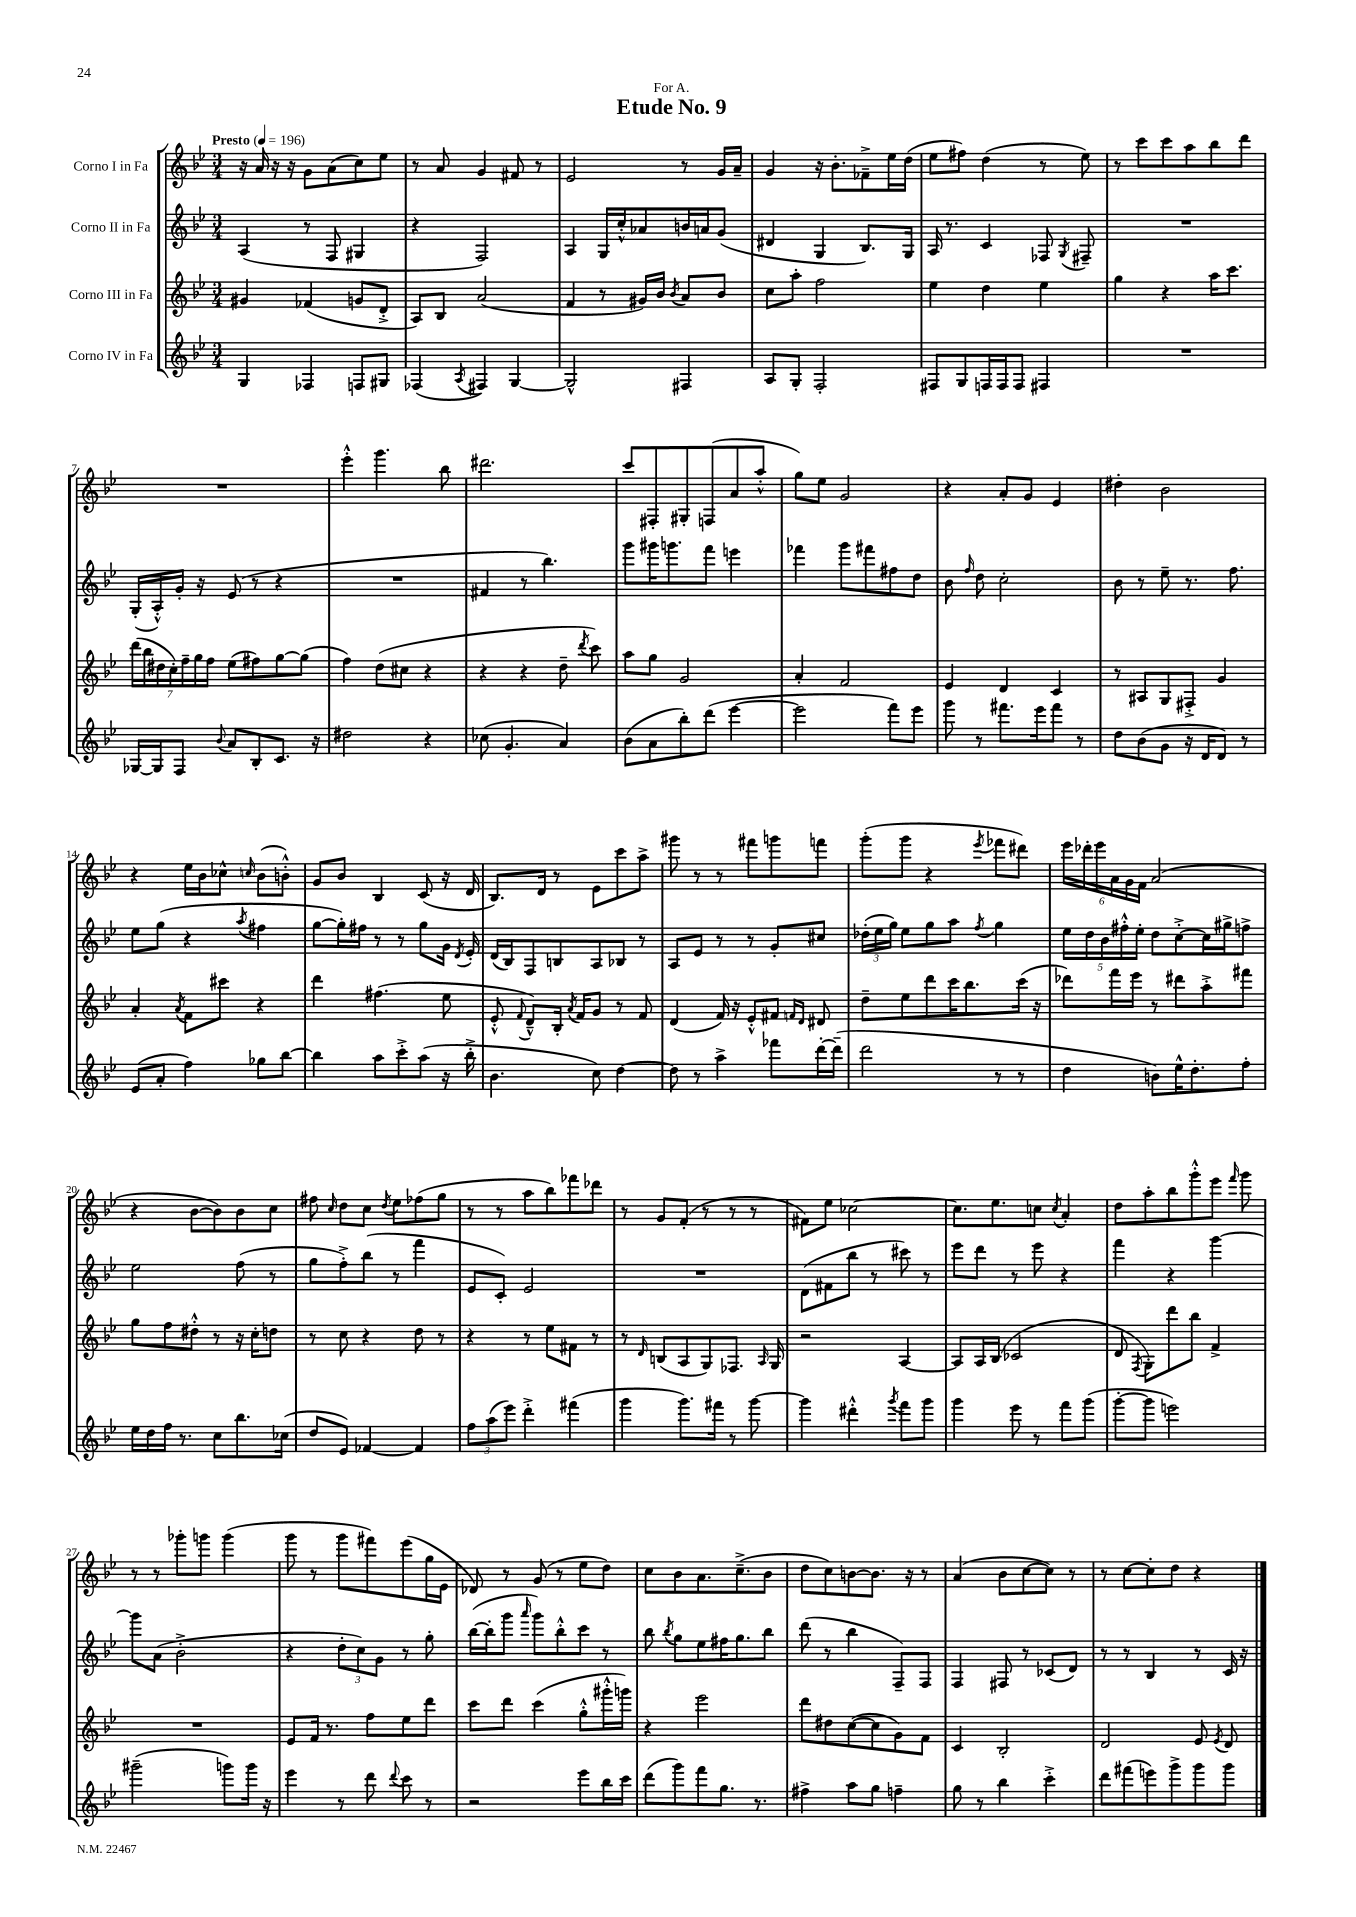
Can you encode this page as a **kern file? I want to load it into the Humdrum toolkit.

**kern	**kern	**kern	**kern
*staff4	*staff3	*staff2	*staff1
*clefG2	*clefG2	*clefG2	*clefG2
*k[b-e-]	*k[b-e-]	*k[b-e-]	*k[b-e-]
*M3/4	*M3/4	*M3/4	*M3/4
*MM196	*MM196	*MM196	*MM196
4G/	4g#/	(4A/	16r
.	.	.	16a/
.	.	.	16r
.	.	.	16r
4F-/	(4f-/	8r	8g\L
.	.	8F/	(8a\
8F/L	8g/L	4G#/	8cc\)
8G#/J	8d'^/J	.	8ee-\J
=	=	=	=
(4F-/	8A/L)	4r	8r
.	8B-/J	.	8a/
8qA/	.	.	.
4F#/)	(2a/	2F/)	4g/
[4G/	.	.	8f#/
.	.	.	8r
=	=	=	=
2G^^/]	4f/	4A/	2e-/
.	8r	16G/LL	.
.	.	16cc'^^/J	.
.	16g#/LL)	8a-/	.
.	16b-/JJ	.	.
.	8qb-/	.	.
4F#/	8a/L	16b/L	8r
.	.	16a/J	.
.	8b-/J	(8g/J	16g/LL
.	.	.	16a~/JJ
=	=	=	=
8A/L	8cc\L	4d#/	4g/
8G'/J	8aa'\J	.	.
2F'/	2ff\	4G/	16r
.	.	.	8.b-'\L
.	.	8.B-/L)	8f-~^\
.	.	.	16ee-\L
.	.	16G/Jk	(16dd\JJ
=	=	=	=
8F#/L	4ee-\	16A/	8ee-\L
.	.	8.r	.
8G/	.	.	8ff#\J)
16F/L	4dd\	4c/	(4dd\
16F/J	.	.	.
8F/J	.	.	.
4F#/	4ee-\	8F-/	8r
.	.	8qG/	.
.	.	8F#~/	8ee-\)
=	=	=	=
2.r	4gg\	2.r	8r
.	.	.	8ccc\L
.	4r	.	8ccc\
.	.	.	8aa\
.	16aa\LK	.	8bb-\
.	8.ccc\J	.	.
.	.	.	8ddd\J
=	=	=	=
[16G-/LL	(28ddd\LL	(16G'/LL	2.r
.	28bb-\	.	.
16G-/]J	.	16A'^^/)	.
.	28dd#\	.	.
.	28cc'\)	.	.
8F/J	.	16g'/JJ	.
.	28ff~\	.	.
.	28gg\	.	.
.	.	16r	.
.	28ff\JJ	.	.
8qqb-/	.	.	.
8a/L	(8ee-\L	(8e-/	.
8B-'/	8ff#\)	8r	.
8.c/J	[8gg\	4r	.
.	(8gg\]J	.	.
16r	.	.	.
=	=	=	=
2dd#\	4ff\)	2.r	4eee-'^^\
.	(8dd\L	.	4.ggg\
.	8cc#\J	.	.
4r	4r	.	.
.	.	.	8bb-\
=	=	=	=
(8cc-\	4r	4f#/	2.ddd#\
4.g'/	.	.	.
.	4r	8r	.
.	.	4.bb-\)	.
4a/)	8dd~\	.	.
.	8qddd/	.	.
.	8ccc\)	.	.
=	=	=	=
(8b-\L	8aa\L	8ggg\L	8ccc/L
8a\	8gg\J	16ggg#\K	8F#'/
.	.	8.ggg\	.
8bb-'\)	2g/	.	8G#'/
(8ddd\J	.	8fff\J	(8F/
[4eee-\	.	4eee\	8a/
.	.	.	8aa'^^/J
=	=	=	=
2eee-\]	4a'/	4fff-\	8gg\L)
.	.	.	8ee-\J
.	2f/	8ggg\L	2g/
.	.	8fff#\	.
8fff\L)	.	8ff#\	.
8eee-\J	.	8dd\J	.
=	=	=	=
8ggg\	4e-/	8b-\	4r
.	.	16qqff/	.
8r	.	8dd\	.
8.fff#\L	4d/	2cc'\	8a'/L
.	.	.	8g/J
16eee-\k	.	.	.
8fff#\J	4c/	.	4e-/
8r	.	.	.
=	=	=	=
8dd\L	8r	8b-\	4dd#'\
(8b-\	8A#/L	8r	.
8g\J	8G/	8ee-~\	2b-\
16r	8F#'^/J	8.r	.
16d/LK	.	.	.
8d/J)	4g/	.	.
.	.	8.ff\	.
8r	.	.	.
=	=	=	=
(8e-/L	4a'/	8ee-\L	4r
8a'/J	.	(8gg\J	.
.	8qa/	.	.
4ff\)	8f\L	4r	16ee-\LL
.	.	.	16b-\J
.	8ccc#\J	.	8cc-^^\J
.	.	8qaa/	16qqcc/
8gg-\L	4r	4ff#\	(8b-\L
[8bb-\J	.	.	8b'^^\J)
=	=	=	=
4bb-\]	4ddd\	[8gg\L	8g/L
.	.	16gg'\]L)	8b-/J
.	.	16ff#\JJ	.
8aa\L	(4.ff#\	8r	4B-/
8ccc'^\	.	8r	.
(8aa\J	.	8gg\L	(8c/
16r	8ee-\	16g\Jk	16r
.	.	8qd/	.
16bb-'^\	.	16e-'/	16d/
=	=	=	=
4.b-\	8e-'^^/	(16d/LL	8.B-/L)
.	.	16B-/J)	.
.	8qqf/	.	.
.	8d~^^/L)	8F/	.
.	.	.	16d/Jk
.	16B-'/Jk	8B/	8r
.	8qa/	.	.
.	16f/LK	.	.
8cc\)	8g/J	8A/	8e-\L
[4dd\	8r	8B-/J	8ccc\
.	8f/	8r	8aa^\J
=	=	=	=
8dd\]	(4d/	8A/L	8ggg#\
8r	.	8e-/J	8r
4aa^\	16f/)	8r	8r
.	16r	.	.
.	8e-'^^/L	8r	8fff#\L
8fff-\L	8f#/J	8g'/L	8ggg\
.	16qqf/LL	.	.
.	16qqd/JJ	.	.
[16ddd'\L	8d#/	8cc#/J	8fff\J
(16ddd~\]JJ	.	.	.
=	=	=	=
2ddd\	8dd~\L	(24dd-'\LL	(8ggg'\L
.	.	24ee-\	.
.	.	24gg\JJ)	.
.	8ee-\	8ee-\L	8ggg\J
.	8ddd\	8gg\	4r
.	16ccc\K	8aa\J	.
.	8.bb-\	.	.
.	.	8qff/	8qeee-/
8r	.	4gg\	8fff-\L
8r	(16ccc\Jk	.	8ddd#\J)
.	16r	.	.
=	=	=	=
4dd\	8ddd-\L)	20ee-\LL	24eee-\LL
.	.	.	24ddd-'\
.	.	20dd\	.
.	.	.	24eee-\
.	.	20b-\	.
.	16fff\L	.	24a\
.	.	20ff#'^^\	.
.	.	.	24g\
.	16eee-\JJ	.	.
.	.	20ee-'\JJ	.
.	.	.	24f\JJ
8b\L)	8r	8dd\L	(2a/
16ee-^^\K	8ddd#\L	[8cc'^\	.
8.dd'\	.	.	.
.	8aa'^\	16cc\]L	.
.	.	16gg#^\J	.
8ff'\J	8fff#\J	8ff^\J	.
=	=	=	=
16ee-\LL	8gg\L	2ee-\	4r
16dd\	.	.	.
16ff\JJ	8ff\	.	.
8.r	.	.	.
.	8dd#'^^\J	.	[8b-\L
8cc\L	8r	.	8b-\])
8.bb-\	16r	(8ff\	8b-\
.	16cc'\LK	.	.
.	8dd\J	8r	8cc\J
(16cc-\Jk	.	.	.
=	=	=	=
8dd/L	8r	8gg\L	8ff#\
.	.	.	16qqcc/
8e-/J)	8cc\	8ff'^\)	8dd\L
[4f-/	4r	(8bb-\J	8cc\J
.	.	.	8qdd/
.	.	8r	8ee-\L
4f-/]	8dd\	4fff\	(8ff-\
.	8r	.	8gg\J
=	=	=	=
12ff\L	4r	8e-/L	8r
(12aa\	.	.	.
.	.	8c'/J)	8r
12eee-\J)	.	.	.
4ddd'^\	8r	2e-/	8aa\L
.	8ee-\L	.	8bb-\)
(4fff#\	8f#\J	.	8fff-\
.	8r	.	8ddd-\J
=	=	=	=
4ggg\	8r	2.r	8r
.	16qqd/	.	.
.	(8B/L	.	8g/L
8.ggg\L)	8A/	.	(8f'/J
.	8G/)	.	8r
16fff#\Jk	.	.	.
8r	8.F-/J	.	8r
[8ggg\	.	.	8r
.	16qqA/	.	.
.	16G/	.	.
=	=	=	=
4ggg\]	2r	(8d\L	8f#\L)
.	.	8f#\	8ee-\J
4ddd#'^^\	.	8bb-\J	[2cc-\
.	.	8r	.
8qggg/	.	.	.
8fff\L	[4A/	8ccc#\)	.
8ggg\J	.	8r	.
=	=	=	=
4ggg\	8A/]L	8eee-\L	8.cc-\]L
.	16A/L	8ddd\J	.
.	(16B-/JJ	.	8.ee-\
8eee-\	2c-/	8r	.
8r	.	8eee-\	8cc\J
.	.	.	8qcc/
8fff\L	.	4r	4a'/
(8ggg\J	.	.	.
=	=	=	=
[8ggg'\L	8d/	4fff\	8dd\L
.	8qF/	.	.
8ggg\]J	8G'\L)	.	8aa'\
2eee\)	8ddd\	4r	8bb-\
.	8bb-\J	.	8ggg'^^\
.	4f^/	[4ggg\	8eee-\J
.	.	.	16qqfff/
.	.	.	8ggg\
=	=	=	=
(2ggg#~\	2.r	8ggg\]L	8r
.	.	(8a\J	8r
.	.	2b-'^\	8ggg-'\L
.	.	.	8ggg\J
8ggg\L)	.	.	(4ggg\
16ggg\Jk	.	.	.
16r	.	.	.
=	=	=	=
4eee-\	8e-/L	4r	8ggg\
.	16f/Jk	.	8r
.	8.r	.	.
8r	.	12dd'\L	8ggg\L
.	.	12cc\)	.
8ddd\	8ff\L	.	8fff#\)
.	.	12g\J	.
8qqddd/	.	.	.
8ccc\	8ee-\	8r	(8eee-\
8r	8ddd\J	8gg'\	16gg\L
.	.	.	16e-\JJ
=	=	=	=
2r	8ccc\L	([16bb-\LL	8d-/)
.	.	16bb-'\]J	.
.	8ddd\J	8ggg\J	8r
.	.	16qqaaa/	.
.	(4ccc\	8ggg\L)	(8g/
.	.	8bb-'^^\	8r
8eee-\L	8gg'^^\L	8ccc\J	8ee-\L
16bb-\L	16ggg#'^^\L	8r	8dd\J)
16ccc\JJ	16ggg\JJ)	.	.
=	=	=	=
(8ddd\L	4r	8bb-\	8cc\L
.	.	8qbb-/	.
8ggg\)	.	8gg\L	8b-\
8fff\	2eee-\	8ee-\	8.a\
8.gg\J	.	16ff#\K	.
.	.	8.gg\	(8.cc~^\
8.r	.	.	.
.	.	8bb-\J	8b-\J
=	=	=	=
4ff#^\	8ddd\L	(8ddd\	8dd\L
.	8dd#\	8r	8cc\)
8aa\L	([8cc\	4bb-\	[8b\
8gg\J	8cc\]	.	8.b\]J
4ff~\	8g\)	8F~/L)	.
.	.	.	16r
.	8f\J	8F/J	8r
=	=	=	=
8gg\	4c/	4F/	(4a/
8r	.	.	.
4bb-\	2B-'/	8F#/	8b-\L
.	.	8r	[8cc\
4ccc'^\	.	(8c-/L	8cc\]J)
.	.	8d/J)	8r
=	=	=	=
8ddd\L	2d/	8r	8r
(8fff#\	.	8r	[8cc\L
8eee\)	.	4B-/	8cc'\]
8ggg^\	.	.	8dd\J
8ggg\	8e-/	8r	4r
.	8qe-/	.	.
8ggg\J	8d/	16c/	.
.	.	16r	.
==	==	==	==
*-	*-	*-	*-
